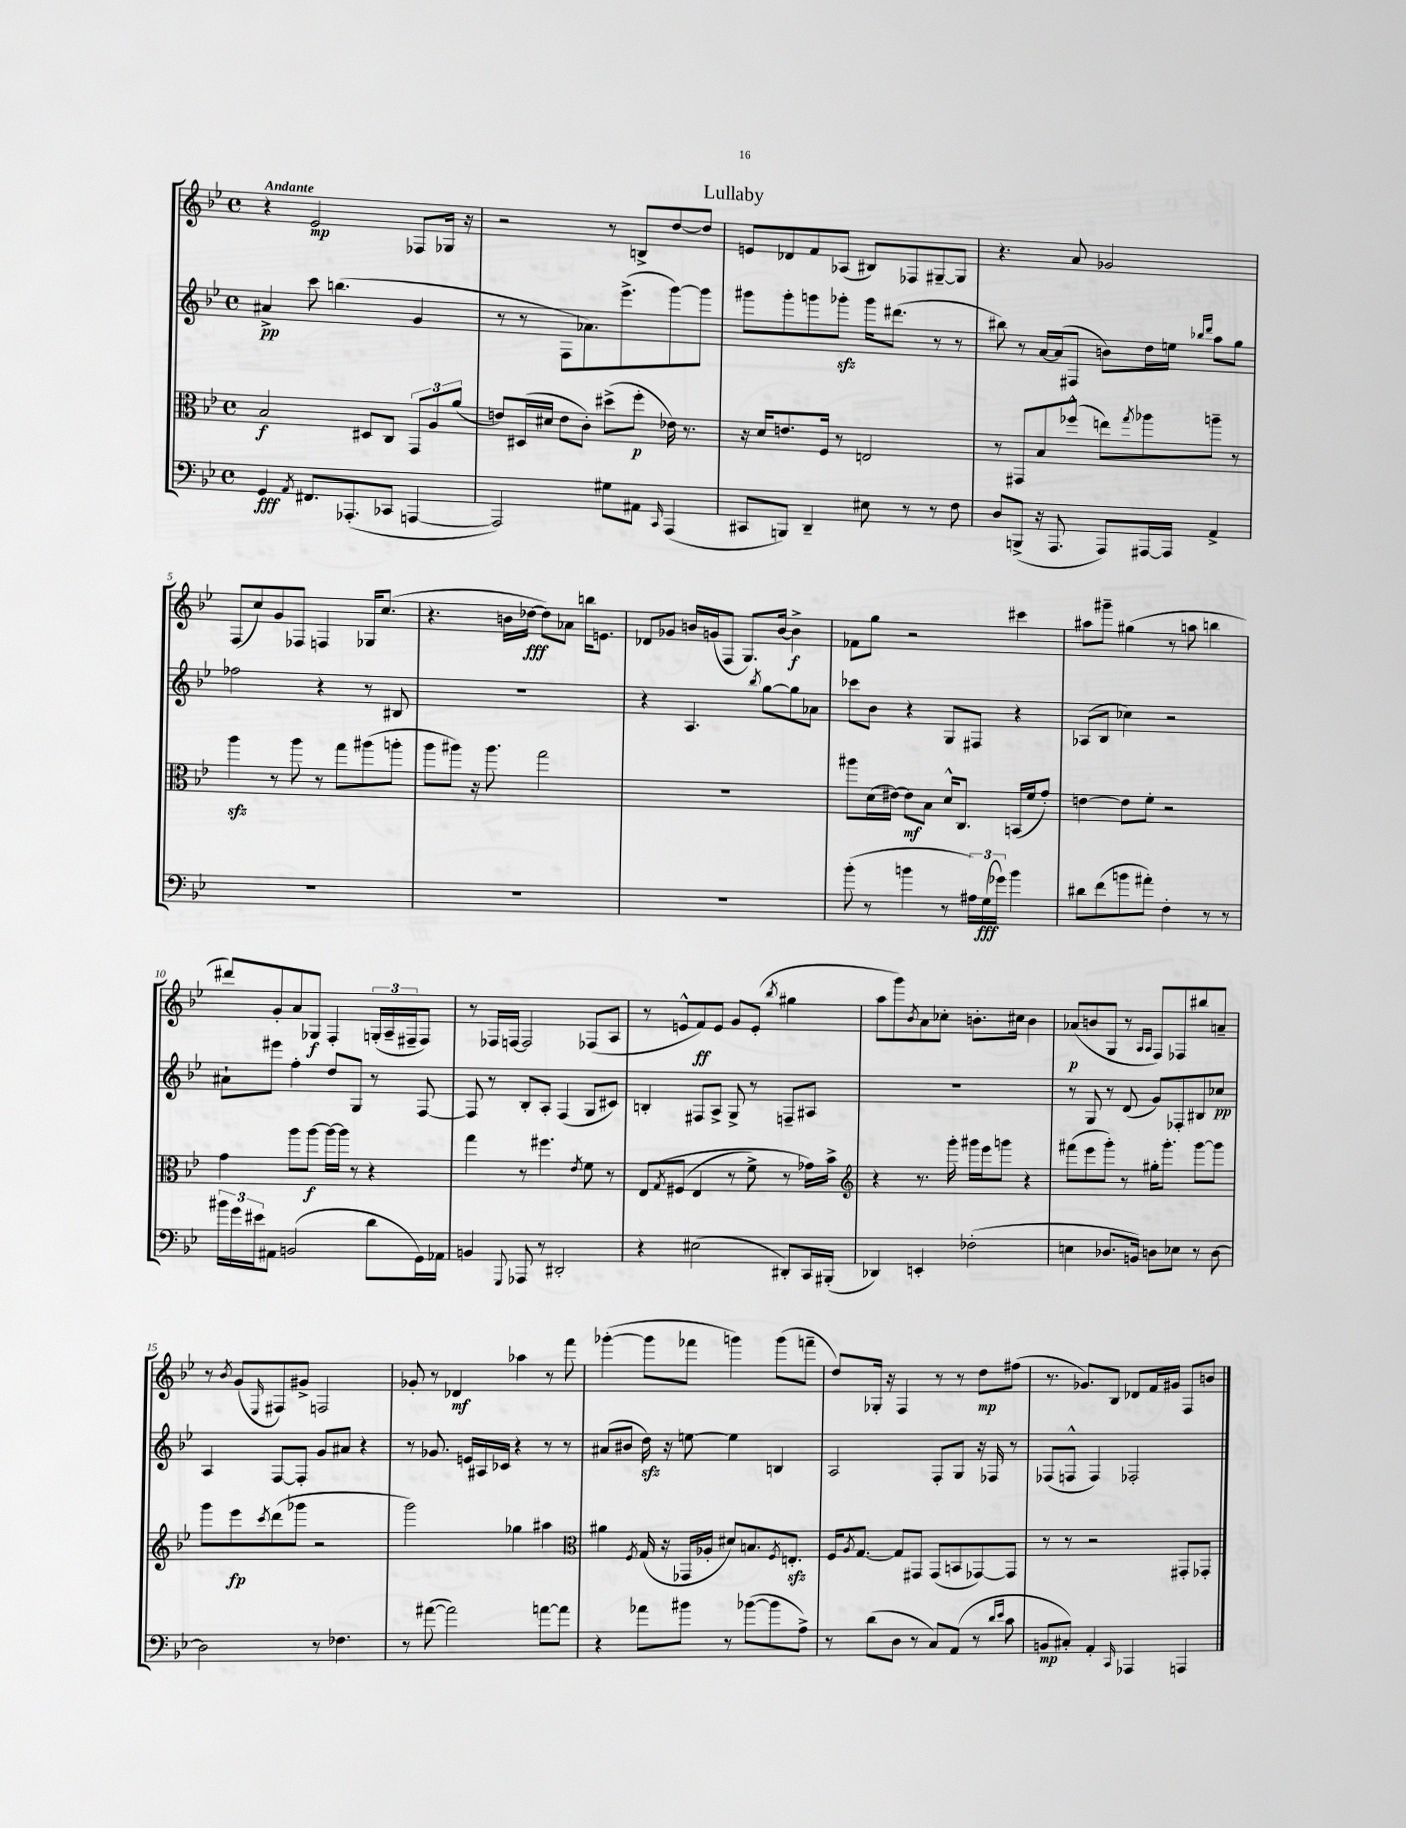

**kern	**dynam	**kern	**dynam	**kern	**dynam	**kern	**dynam
*part4	*part4	*part3	*part3	*part2	*part2	*part1	*part1
*staff4	*staff4	*staff3	*staff3	*staff2	*staff2	*staff1	*staff1
*clefF4	*	*clefC3	*	*clefG2	*	*clefG2	*
*k[b-e-]	*	*k[b-e-]	*	*k[b-e-]	*	*k[b-e-]	*
*M4/4	*	*M4/4	*	*M4/4	*	*M4/4	*
*met(c)	*	*met(c)	*	*met(c)	*	*met(c)	*
=1	=1	=1	=1	=1	=1	=1	=1
!	!	!	!	!	!	!LO:TX:a:B:t=Andante	!
4GG/	fff	2B-/	f	4a#X^/	pp	4r	.
8qAA/	.	.	.	.	.	.	.
8.FF#X/L	.	.	.	8ccc\	.	2e-/	mp
.	.	.	.	(4.bbn\	.	.	.
(8.AAA-X'/	.	.	.	.	.	.	.
.	.	8D#X/L	.	.	.	.	.
8CC-X/J	.	8C/J	.	.	.	.	.
[4AAAn/	.	12GG/L	.	4g/	.	8F-X/L	.
.	.	12A/	.	.	.	.	.
.	.	.	.	.	.	16G-X/Jk	.
.	.	(12a/J	.	.	.	.	.
.	.	.	.	.	.	16r	.
=2	=2	=2	=2	=2	=2	=2	=2
2AAA/])	.	8en/L)	.	8r	.	2r	.
.	.	(16D#X/L	.	8r	.	.	.
.	.	16d#X/JJ	.	.	.	.	.
.	.	8e\L	.	8F\L	.	.	.
.	.	8c'\J)	.	8.a-X\)	.	.	.
8G#X\L	.	(8dd#X^\L	.	.	.	8r	.
.	.	.	.	(8.eee-^\	.	.	.
8AA#X\J	.	8ff'\J	p	.	.	8Bn^/L	.
16qqCC/	.	.	.	.	.	.	.
(4AAA/	.	16e-X\)	.	[8ggg\)	.	[8dd/	.
.	.	8.r	.	.	.	.	.
.	.	.	.	8ggg\J]	.	8dd/J]	.
=3	=3	=3	=3	=3	=3	=3	=3
8CC#X/L	.	16r	.	8ggg#X\L	.	8en/L	.
.	.	16d/KL	.	.	.	.	.
8BBBn/J)	.	8.en/	.	8ggg#'\	.	8d-X/	.
4DD~/	.	.	.	8gggn\	.	8f/	.
.	.	16F/Jk	.	.	.	.	.
.	.	8r	.	8ggg-Xzz'\J	.	(8A-X/J	.
8E#X\	.	2En/	.	16ggg-\KL	.	8B#X/L)	.
.	.	.	.	(8.ddd#X\J	.	.	.
8r	.	.	.	.	.	8F-X/	.
8r	.	.	.	8r	.	[8G#X~/	.
8F\	.	.	.	8r	.	8G#/J]	.
=4	=4	=4	=4	=4	=4	=4	=4
8D/L	.	8r	.	8bb#X\)	.	4.r	.
(8BBBn^/J	.	8GG#X/L	.	8r	.	.	.
16r	.	8B-/	.	[16a/LL	.	.	.
8.AAA/	.	.	.	(16a/J]	.	.	.
.	.	(8ff-X^^/J	.	8F#X/J	.	8a/	.
8AAA/L)	.	8een\L)	.	8bn\L)	.	2g-X/	.
.	.	8qgg/	.	.	.	.	.
[16AAA#X/L	.	8aa-X\	.	16dd\L	.	.	.
16AAA#/JJ]	.	.	.	16een\JJ	.	.	.
.	.	.	.	16qqbb-X/LL	.	.	.
.	.	.	.	16qqddd/JJ	.	.	.
4AA^/	.	8aan~\J	.	8aa\L	.	.	.
.	.	8r	.	8gg\J	.	.	.
!!LO:LB:g=z
=5	=5	=5	=5	=5	=5	=5	=5
1r	.	4aazz\	.	2ff-X\	.	(8F/L	.
.	.	.	.	.	.	8cc/)	.
.	.	8r	.	.	.	8g/	.
.	.	8aa\	.	.	.	8F-X/J	.
.	.	8r	.	4r	.	4Fn/	.
.	.	8gg\L	.	.	.	.	.
.	.	(8aa#X\	.	8r	.	16G-X/KL	.
.	.	.	.	.	.	(8.cc/J	.
.	.	8aan'\J	.	8B#X/	.	.	.
=6	=6	=6	=6	=6	=6	=6	=6
1r	.	8aa\L	.	1r	.	4.r	.
.	.	8aa#X\J)	.	.	.	.	.
.	.	16r	.	.	.	.	.
.	.	8.aa#\	.	.	.	.	.
.	.	.	.	.	.	16bn\LL	.
.	.	.	.	.	.	[16dd-X\JJ	fff
.	.	2gg\	.	.	.	8dd-\L])	.
.	.	.	.	.	.	8a-X\J	.
.	.	.	.	.	.	16bbn\KL	.
.	.	.	.	.	.	8.en\J	.
=7	=7	=7	=7	=7	=7	=7	=7
1r	.	1r	.	4r	.	8d-X/L	.
.	.	.	.	.	.	8g-X/J	.
.	.	.	.	4.A/	.	16bn/LL	.
.	.	.	.	.	.	(16gn/J	.
.	.	.	.	.	.	8F/J	.
.	.	.	.	.	.	8.G/L)	.
.	.	.	.	8qbb-/	.	.	.
.	.	.	.	[8gg\L	.	.	.
.	.	.	.	.	.	[16b/Jk	.
.	.	.	.	8gg\]	.	4b^\]	f
.	.	.	.	8a-X\J	.	.	.
=8	=8	=8	=8	=8	=8	=8	=8
(8b-'\	.	8aa#X\L	.	8ccc-X\L	.	8f-X\L	.
8r	.	(16d\L	.	8b-\J	.	8gg\J	.
.	.	[16e#X\JJ)	.	.	.	.	.
4bn\	.	8e#\L]	mf	4r	.	2r	.
.	.	8B-\J	.	.	.	.	.
8r	.	16d^^/KL	.	8G/L	.	.	.
.	.	8.C/J	.	.	.	.	.
24A#X\LL)	.	.	.	8F#X/J	.	.	.
(24G\	fff	.	.	.	.	.	.
24g-X\JJ)	.	.	.	.	.	.	.
4b\	.	(16BBn/LL	.	4r	.	4ccc#X\	.
.	.	16f/J	.	.	.	.	.
.	.	8g'/J)	.	.	.	.	.
=9	=9	=9	=9	=9	=9	=9	=9
8d#X\L	.	[4en\	.	(8A-X/L	.	8aa#X\L	.
(8f\	.	.	.	8B-/J	.	8ggg#X~\J	.
8bn\	.	8e\L]	.	4cc-X\)	.	(4gg#X\	.
8a#X'\J)	.	8f'\J	.	.	.	.	.
4F'\	.	2r	.	2r	.	8r	.
.	.	.	.	.	.	8aan\	.
8r	.	.	.	.	.	4bbn\	.
8r	.	.	.	.	.	.	.
!!LO:LB:g=z
=10	=10	=10	=10	=10	=10	=10	=10
24b#X\LL	.	4g\	.	8a#X`\L	.	8ddd#X/L)	.
24g\	.	.	.	.	.	.	.
24e#X\J	.	.	.	.	.	.	.
8AA#X\J	.	.	.	8eee#X\J	.	8g'/	.
(2BBn/	.	8aa\L	.	4ff'\	.	8a/	.
.	.	[8aa\J	f	.	.	8G-X/J	f
.	.	16aa\LL_	.	8dd/L	.	4F'/	.
.	.	16aa\JJ]	.	.	.	.	.
.	.	8r	.	8G/J	.	.	.
8d\L	.	4r	.	8r	.	(24Gn'/LL	.
.	.	.	.	.	.	24A~/	.
.	.	.	.	.	.	24F#X~/J	.
16GG\L)	.	.	.	[8F/	.	8F#/J)	.
16AA-X\JJ	.	.	.	.	.	.	.
=11	=11	=11	=11	=11	=11	=11	=11
4BBn/	.	4gg\	.	8F/]	.	8r	.
.	.	.	.	8r	.	16F-X/LL	.
.	.	.	.	.	.	[16Fn/JJ	.
8qqGGG/	.	.	.	.	.	.	.
8AAA-X/	.	8r	.	8B-'/L	.	2F/]	.
8r	.	4.ff#X\	.	8A'/J	.	.	.
2DD#X'/	.	.	.	(4F/	.	.	.
.	.	8qe-/	.	.	.	.	.
.	.	8f\	.	8G/L	.	(8F-X/L	.
.	.	8r	.	8c#X/J)	.	8A/J	.
=12	=12	=12	=12	=12	=12	=12	=12
4r	.	(8E-/L	.	4Bn'/	.	8r	.
.	.	8qG/	.	.	.	.	.
.	.	(8F#X/J	.	.	.	8en^^/L	.
(2E#X\	.	4E-/	.	8F#X/L	.	8f/)	ff
.	.	.	.	8A^/J	.	8e/J	.
.	.	8r	.	8G^/	.	8g/L	.
.	.	8f^\)	.	8r	.	(8e'/J	.
.	.	.	.	.	.	8qbb-/	.
8DD#X'/L)	.	8r	.	8Fn~/L	.	4gg#X\	.
16CC/L	.	16g-X\LL)	.	8A#X/J	.	.	.
(16BBB#X'/JJ	.	16b-^\JJ	.	.	.	.	.
=13	=13	=13	=13	=13	=13	=13	=13
*	*	*clefG2	*	*	*	*	*
4DD-X/)	.	4r	.	1r	.	8aa\L	.
.	.	.	.	.	.	8ggg\)	.
.	.	.	.	.	.	8qb-/	.
4EEn'/	.	8.r	.	.	.	8a\	.
.	.	.	.	.	.	8cc-X'\J	.
.	.	16ggg'\	.	.	.	.	.
(2F-X'\	.	16ggg#X\LL	.	.	.	8.bn'\L	.
.	.	16eee-\J	.	.	.	.	.
.	.	8gggn\J	.	.	.	.	.
.	.	.	.	.	.	16cc#X\Jk	.
.	.	4r	.	.	.	4b\	.
=14	=14	=14	=14	=14	=14	=14	=14
4En\	.	(8fff#X\L	.	8r	.	(8a-X/L	p
.	.	8eee-\	.	8G/	.	8bn/	.
8.D-X/L	.	8ggg'\J)	.	8r	.	8G/J	.
.	.	8r	.	(8d/	.	8r	.
16BBn/Jk)	.	.	.	.	.	.	.
.	.	.	.	.	.	16qqA/LL	.
.	.	.	.	.	.	16qqA/JJ	.
8Dn\L	.	16gg#X'\KL	.	8g/L)	.	8F/L)	.
.	.	8.ggg'\J	.	.	.	.	.
8E-X\J	.	.	.	8F-X'/	.	8F-X/	.
8r	.	[8ggg\L	.	8B#X/	.	8bb#X/	.
[8D\	.	8ggg\J]	.	8cc-X/J	pp	8an~/J	.
!!LO:LB:g=z
=15	=15	=15	=15	=15	=15	=15	=15
2D\]	.	8ggg\L	.	4A/	.	8r	.
.	.	.	.	.	.	8qb-/	.
.	.	8eee-\	fp	.	.	(8g/L	.
.	.	8qccc/	.	.	.	16qqE-/	.
.	.	(8ddd\	.	[8F/L	.	8F#X/)	.
.	.	8ggg-X\J	.	8F'/J]	.	8g#X^/J	.
8r	.	2r	.	8g/L	.	2Fn/	.
4.F-X\	.	.	.	8a#X/J	.	.	.
.	.	.	.	4r	.	.	.
=16	=16	=16	=16	=16	=16	=16	=16
8r	.	2ggg\)	.	8r	.	8g-X'/	.
([8a#X\	.	.	.	8.g-X/	.	8r	.
2a#\])	.	.	.	.	.	4d-X/	mf
.	.	.	.	16en/LL	.	.	.
.	.	.	.	16A#X/	.	.	.
.	.	.	.	16c-X/JJ	.	.	.
.	.	4gg-X\	.	4r	.	4aa-X\	.
[8an\L	.	4aa#X\	.	8r	.	8r	.
8a\J]	.	.	.	8r	.	8fff\	.
=17	=17	=17	=17	=17	=17	=17	=17
*	*	*clefC3	*	*	*	*	*
4r	.	4a#X\	.	(8a#X/L	.	([4ggg-X'\	.
.	.	.	.	8b#X/J	.	.	.
.	.	8qF/	.	.	.	.	.
8a-X\L	.	(16G/	.	16ddzz\)	.	8ggg-\L]	.
.	.	16r	.	16r	.	.	.
8b#X\J	.	16GG-X/LL	.	[8een\	.	8fff-X\J	.
.	.	16A-X'/JJ	.	.	.	.	.
8r	.	8d#X/L)	.	4ee\]	.	4gggn\)	.
([8b-X\L	.	8.Bn/	.	.	.	.	.
8b-\]	.	.	.	4Bn/	.	(8ggg\L	.
.	.	8qF/	.	.	.	.	.
.	.	8.Enzz'/J	.	.	.	.	.
8A^\J)	.	.	.	.	.	8fffn~\J	.
=18	=18	=18	=18	=18	=18	=18	=18
8r	.	16F/KL	.	2A/	.	8dd/L)	.
.	.	8qA/	.	.	.	.	.
.	.	[8.G/J	.	.	.	.	.
(8d\L	.	.	.	.	.	16G-X'/Jk	.
.	.	.	.	.	.	16r	.
8D\J	.	8G/L]	.	.	.	4F/	.
8r	.	8GG#X/J	.	.	.	.	.
8C/L)	.	(8GG#/L	.	8F'/L	.	8r	.
(8AA/J	.	8BBn/	.	8G/J	.	8r	.
8r	.	[8GG-X/)	.	16r	.	8dd\L	mp
.	.	.	.	16F-X/	.	.	.
16qqd/LL	.	.	.	.	.	.	.
16qqe-/JJ	.	.	.	.	.	.	.
8c\	.	8GG-/J]	.	8r	.	(8ff#X\J	.
=19	=19	=19	=19	=19	=19	=19	=19
8BBn/L	mp	8r	.	(8F-X/L	.	8.r	.
8C#X'/J)	.	8r	.	8Fn^^/J	.	.	.
.	.	.	.	.	.	8.g-X/L)	.
4AA'/	.	2r	.	4F/)	.	.	.
.	.	.	.	.	.	8B-/J	.
16qqCC/	.	.	.	.	.	.	.
4AAA-X/	.	.	.	2F-X'/	.	8d-X/L	.
.	.	.	.	.	.	16f/L	.
.	.	.	.	.	.	16g#X/JJ	.
4AAAn/	.	8GG#X'/L	.	.	.	8F/L	.
.	.	8GG-X'/J	.	.	.	8bn/J	.
==	==	==	==	==	==	==	==
*-	*-	*-	*-	*-	*-	*-	*-
